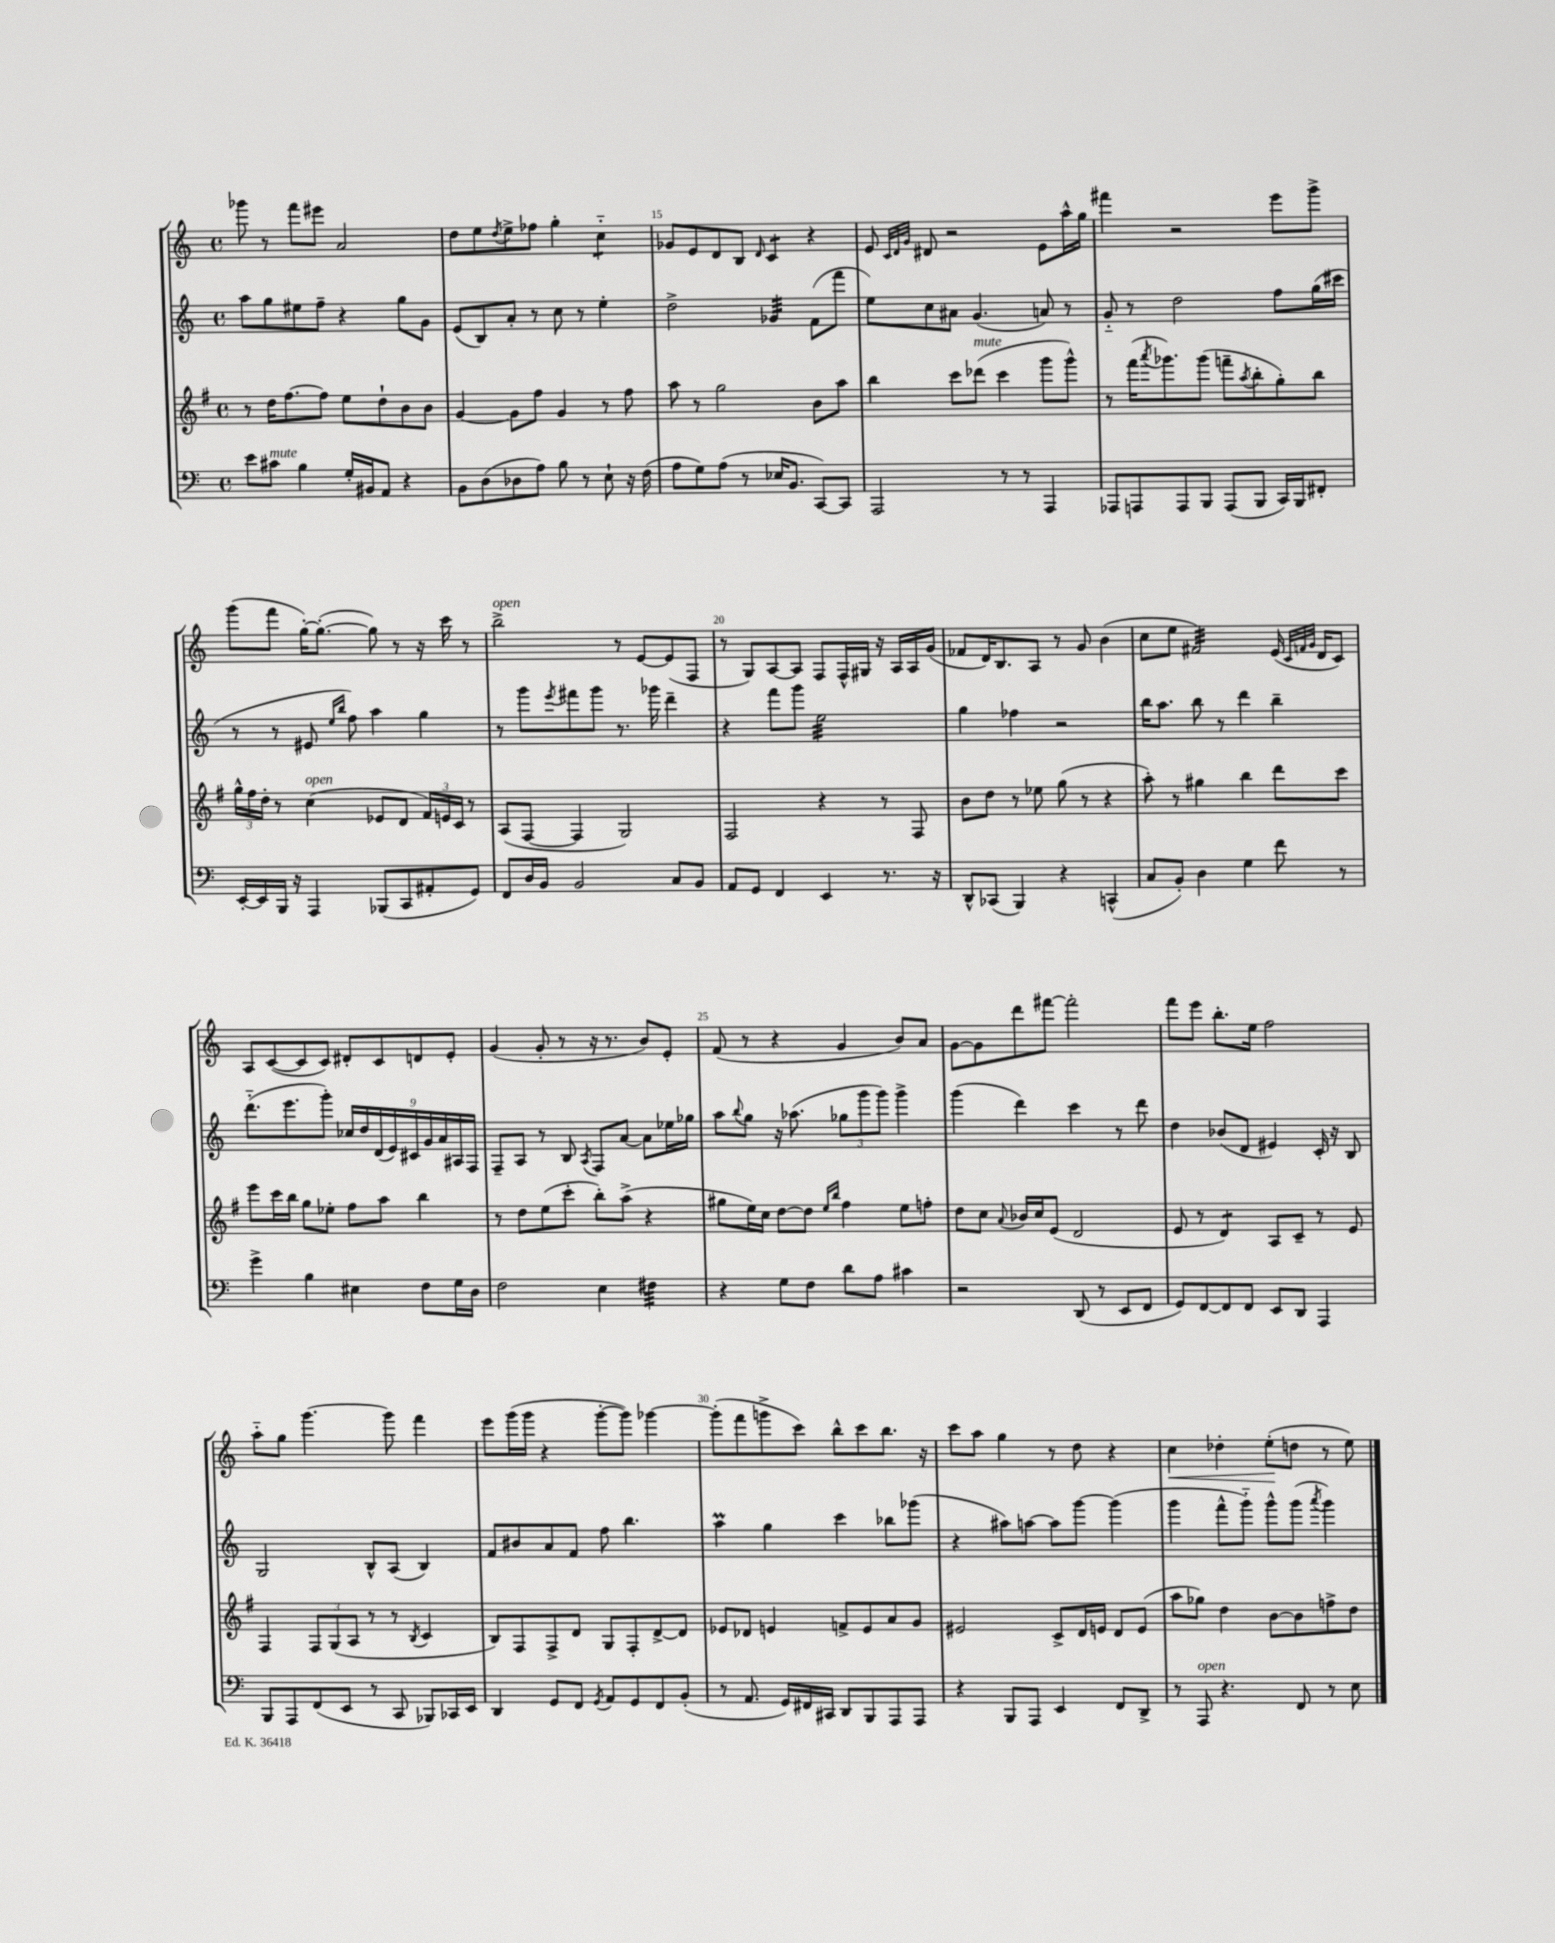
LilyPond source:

<<
\new StaffGroup <<
\new Staff = "s0" {
    \clef treble \key c \major \defaultTimeSignature \time 4/4
    ges'''8 r8 f'''8 eis'''8 a'2 |
    d''8 e''8 \acciaccatura { d''8 } e''8-> fes''8 g''4-. c''4:8-_ |
    ges'8 e'8 d'8 b8 \grace { d'16 } c'4:8 r4 |
    e'8 \grace { c'32 d'32 g'32 } dis'8 r2 e'8 a''16-^ g''16 |
    fis'''4 r2 e'''8 g'''8-> |
    g'''8( f'''8 g''16~-.) g''8.~-.( g''8) r8 r16 c'''16 r8 |
    b''2->^\markup { \italic "open" } r8 e'8~ e'8( f8 |
    r8 g8) a8~ a8 f8 f16-^ gis16 r16 a16 a16 g'16( |
    fes'8 d'16) b8. a8 r8 g'8 b'4( |
    c''8 e''8 fis'2:32) e'16( \grace { c'32 f'32 g'32 } d'16 c'8) |
    a8 c'8~( c'8 c'8) dis'8-. c'8 d'8 e'8-. |
    g'4( g'8-. r8 r16 r8. b'8) e'8-. |
    f'8( r8 r4 g'4 b'8) a'8 |
    g'8~ g'8 d'''8 fis'''8~ fis'''2-. |
    f'''8 e'''8 b''8.-. e''16 f''2 |
    a''8-_ g''8 g'''4.~ g'''8 f'''4 |
    e'''8 g'''16( g'''16 r4 g'''8~-. g'''8) ges'''4~ |
    ges'''8-.( f'''8 g'''8-> c'''8) b''8-^ c'''8 b''8. r16 |
    c'''8 a''8 g''4 r8 d''8 r4 |
    c''4\< des''4-. e''8-.\!( d''8 r8 e''8) \bar "|." |
}
\new Staff = "s1" {
    \clef treble \key c \major \defaultTimeSignature \time 4/4
    a''8 g''8 eis''8 f''8-- r4 g''8 g'8 |
    e'8( b8) a'8-. r8 c''8 r8 e''4-. |
    d''2-> ges'4:32 f'8( f'''8 |
    e''8) c''8 ais'8 g'4.( a'8) r8 |
    g'8-_ r8 d''2 f''8 g''16( cis'''16 |
    r8 r8 eis'8 \grace { e''16 b''16 } f''8) a''4 g''4 |
    r8 g'''8 \acciaccatura { e'''8 } fis'''8 g'''8 r8. ges'''16 d'''4-- |
    r4 f'''8 g'''8 e''2:32 |
    g''4 fes''4 r2 |
    b''16 a''8. b''8 r8 d'''4 b''4-- |
    d'''8.-_( e'''8. g'''8-.) \tuplet 9/8 { ces''16 d''16 d'16( e'16) cis'16 g'16 a'16 ais16 f16 } |
    f8-- a8 r8 b8 \acciaccatura { a8 } f8 a'8~ a'8 ees''16 ges''16 |
    a''8 \appoggiatura { b''8 } g''8 r16 aes''8.( \tuplet 3/2 { ges''8 g'''8 g'''8) } g'''4-> |
    g'''4( d'''4) c'''4 r8 d'''8 |
    d''4 bes'8( d'8 eis'4) c'16-. r16 b8 |
    g2 b8-^ a8( b4) |
    f'8 bis'8 a'8 f'8 f''8 b''4. |
    a''4\prall g''4 c'''4 bes''8 ges'''8( |
    r4 ais''8) a''8~ a''8 g'''8~ g'''4( |
    g'''4 f'''8-^ g'''8-_) g'''8-^ g'''8( \acciaccatura { a'''8 } g'''4) \bar "|." |
}
\new Staff = "s2" {
    \clef treble \key g \major \defaultTimeSignature \time 4/4
    r8 d''16 fis''8.~ fis''8 e''8 d''8-! b'8 b'8 |
    g'4~ g'8 fis''8 g'4 r8 fis''8 |
    a''8 r8 g''2 b'8 a''8 |
    b''4 c'''8 des'''8^\markup { \italic "mute" }( c'''4 g'''8 g'''8-^) |
    r8 fis'''16( \acciaccatura { a'''8 } ges'''8.) ges'''8( f'''8-- \acciaccatura { a''8 } b''8-. g''8-.) b''8 |
    \tuplet 3/2 { g''16-^ fis''16 d''16-. } r8 c''4^\markup { \italic "open" }( ees'8 d'8 \tuplet 3/2 { fis'16) e'16 c'16 } r8 |
    a8( fis8~ fis4 g2) |
    fis2 r4 r8 fis8 |
    b'8 d''8 r8 ees''8 g''8( r8 r4 |
    a''8-.) r8 gis''4 b''4 d'''8 c'''8 |
    e'''8 c'''16 b''16 g''8 ees''8-. fis''8 a''8 b''4 |
    r8 d''8 e''8( c'''8-. b''8-.) a''8->( r4 |
    gis''8 e''16) c''16 d''8~ d''8 \grace { e''16 b''16 } fis''4 e''8 f''8-. |
    d''8 c''8 \appoggiatura { a'8 } bes'16 c''16 e'8( d'2 |
    e'8 r8 d'4:8) a8 c'8-- r8 e'8 |
    fis4 \tuplet 3/2 { fis8 g8( a8 } r8 r8 \acciaccatura { b8 } c'4 |
    b8) fis8 fis8-> d'8 g8 fis8-. d'8~-> d'8 |
    ees'8 des'8 e'4 f'8-> e'8 a'8 g'8 |
    eis'2 c'8-> d'16 e'16 d'8 e'8( |
    a''8 ges''8) d''4 b'8~ b'8 f''8-> d''8 \bar "|." |
}
\new Staff = "s3" {
    \clef bass \key c \major \defaultTimeSignature \time 4/4
    e'8 cis'8^\markup { \italic "mute" } b4 g16-. bis,16 a,8 r4 |
    b,8 d8( des8 a8) b8 r8 e8-! r16 f16( |
    a8 g8) a8( r8 ees16 b,8. c,8~) c,8 |
    a,,2 r8 r8 a,,4 |
    aes,,8 a,,8 a,,8 b,,8 a,,8( b,,8 c,16) b,,16 fis,8-. |
    e,16~-. e,16 b,,16 r16 a,,4 bes,,8( c,8 ais,8-. g,8) |
    f,8 d16 b,16 b,2 c8 b,8 |
    a,8 g,8 f,4 e,4 r8. r16 |
    d,8-^ ces,8( b,,4) r4 c,4-^( |
    c8 b,8-.) d4 g4 f'8 r8 |
    g'4-> b4 eis4 f8 g16 d16 |
    f2 e4 fis4:32 |
    r4 g8 f8 d'8 a8 cis'4 |
    r2 d,8( r8 e,8 f,8 |
    g,8) f,8~ f,8 f,8 e,8 d,8 a,,4 |
    b,,8 a,,8 f,8( e,8 r8 c,8 bes,,8) ces,16 e,16 |
    d,4 g,8 f,8 \acciaccatura { g,8 } a,8 g,8 f,8 b,8-.( |
    r8 a,8. g,16) fis,16 cis,16 d,8 b,,8 a,,8 a,,8 |
    r4 b,,8 a,,8 e,4 f,8 d,8-> |
    r8 a,,8^\markup { \italic "open" } r4. f,8 r8 e8 \bar "|." |
}
>>
>>
\layout { \context { \Score currentBarNumber = #13 \override BarNumber.break-visibility = ##(#f #t #t) barNumberVisibility = #(every-nth-bar-number-visible 5) } }
